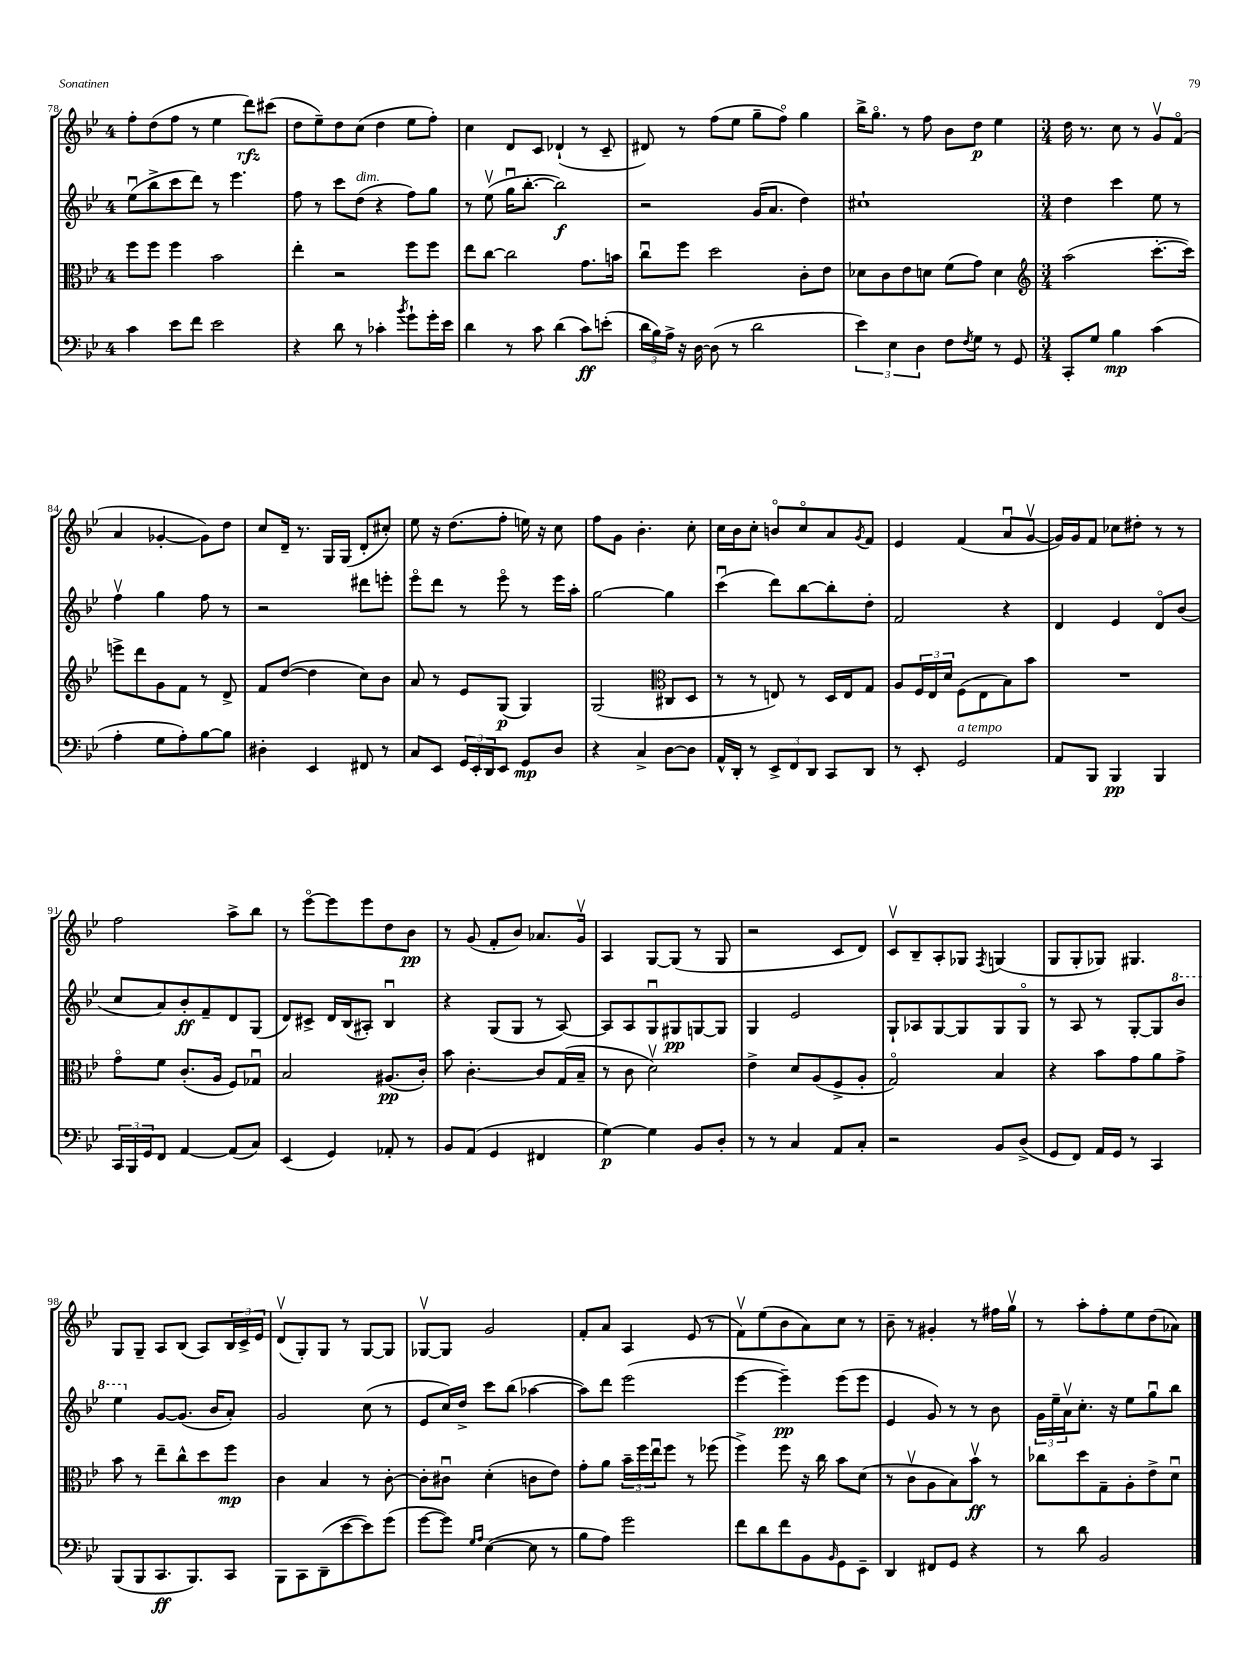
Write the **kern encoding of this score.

**kern	**dynam	**kern	**dynam	**kern	**dynam	**kern	**dynam
*part4	*part4	*part3	*part3	*part2	*part2	*part1	*part1
*staff4	*staff4	*staff3	*staff3	*staff2	*staff2	*staff1	*staff1
*clefF4	*	*clefC3	*	*clefG2	*	*clefG2	*
*k[b-e-]	*	*k[b-e-]	*	*k[b-e-]	*	*k[b-e-]	*
*M4/4	*	*M4/4	*	*M4/4	*	*M4/4	*
=78	=78	=78	=78	=78	=78	=78	=78
4c\	.	8ff\L	.	(8ee-u\L	.	8ff'\L	.
.	.	8ff\J	.	8bb-^\	.	(8dd\	.
8e-\L	.	4ff\	.	8ccc\	.	8ff\J	.
8f\J	.	.	.	8ddd\J)	.	8r	.
2e-\	.	2b-\	.	8r	.	4ee-\	.
.	.	.	.	4.eee-\	.	.	.
.	.	.	.	.	.	8ddd\L)	rfz
.	.	.	.	.	.	(8ccc#X\J	.
=79	=79	=79	=79	=79	=79	=79	=79
4r	.	4ee-'\	.	8ff\	.	8dd\L	.
.	.	.	.	8r	.	8ee-~\)	.
8d\	.	2r	.	8ccc\L	.	8dd\	.
!	!	!	!	!LO:TX:a:i:t=dim.	!	!	!
8r	.	.	.	(8dd\J	.	(8cc\J	.
4c-X'\	.	.	.	4r	.	4dd\	.
8qb-/	.	.	.	.	.	.	.
8g`\L	.	8ff\L	.	8ff\L)	.	8ee-\L	.
16g'\L	.	8ff\J	.	8gg\J	.	8ff'\J)	.
16e-\JJ	.	.	.	.	.	.	.
=80	=80	=80	=80	=80	=80	=80	=80
4d\	.	8ee-\L	.	8r	.	4cc\	.
.	.	[8cc\J	.	(8ee-v\	.	.	.
8r	.	2cc\]	.	16ggu\KL	.	8d/L	.
.	.	.	.	[8.bb-'\J	.	.	.
8c\	.	.	.	.	.	8c/J	.
(4d\	.	.	.	2bb-\])	f	(4d-X`/	.
8c\L)	ff	8.g\L	.	.	.	8r	.
(8en'\J	.	.	.	.	.	8c~/	.
.	.	16bn\Jk	.	.	.	.	.
=81	=81	=81	=81	=81	=81	=81	=81
24d\LL	.	8ccu\L	.	2r	.	8d#X/)	.
24B-\)	.	.	.	.	.	.	.
24A^\JJ	.	.	.	.	.	.	.
16r	.	8ff\J	.	.	.	8r	.
[16D\	.	.	.	.	.	.	.
(8D\]	.	2dd\	.	.	.	(8ff\L	.
8r	.	.	.	.	.	8ee-\J	.
2d\	.	.	.	(16g/KL	.	8gg~\L	.
.	.	.	.	8.a/J	.	.	.
.	.	.	.	.	.	8ff\J)	.
.	.	8c'\L	.	4dd\)	.	4gg\	.
.	.	8e-\J	.	.	.	.	.
=82	=82	=82	=82	=82	=82	=82	=82
6e-\)	.	8d-X\L	.	1cc#X`	.	16bb-^\KL	.
.	.	.	.	.	.	8.gg\J	.
.	.	8c\	.	.	.	.	.
6E-\	.	.	.	.	.	.	.
.	.	8e-\	.	.	.	8r	.
6D\	.	.	.	.	.	.	.
.	.	8dn\J	.	.	.	8ff\	.
8F\L	.	(8f\L	.	.	.	8b-\L	.
8qF/	.	.	.	.	.	.	.
8G\J	.	8g\J)	.	.	.	8dd\J	p
8r	.	4d\	.	.	.	4ee-\	.
8GG/	.	.	.	.	.	.	.
=83	=83	=83	=83	=83	=83	=83	=83
*	*	*clefG2	*	*	*	*	*
*M3/4	*	*M3/4	*	*M3/4	*	*M3/4	*
8CC'/L	.	(2aa\	.	4dd\	.	16dd\	.
.	.	.	.	.	.	8.r	.
8G/J	.	.	.	.	.	.	.
4B-\	mp	.	.	4ccc\	.	8cc\	.
.	.	.	.	.	.	8r	.
(4c\	.	[8.ccc'\L	.	8ee-\	.	8gv/L	.
.	.	.	.	8r	.	(8f/J	.
.	.	16ccc\Jk])	.	.	.	.	.
!!LO:LB:g=z
=84	=84	=84	=84	=84	=84	=84	=84
4A'\	.	8eeen^\L	.	4ffv\	.	4a/	.
.	.	8ddd\	.	.	.	.	.
8G\L	.	8g\	.	4gg\	.	[4g-X'/	.
8A'\)	.	8f\J	.	.	.	.	.
[8B-\	.	8r	.	8ff\	.	8g-\L])	.
8B-\J]	.	8d^/	.	8r	.	8dd\J	.
=85	=85	=85	=85	=85	=85	=85	=85
4D#X'\	.	8f/L	.	2r	.	8cc/L	.
.	.	([8dd/J	.	.	.	16d~/Jk	.
.	.	.	.	.	.	8.r	.
4EE-/	.	4dd\]	.	.	.	.	.
.	.	.	.	.	.	16G/LL	.
.	.	.	.	.	.	(16G/JJ	.
8FF#X/	.	8cc\L)	.	8ddd#X\L	.	8d'/L	.
8r	.	8b-\J	.	8eeen'\J	.	8cc#X'/J)	.
=86	=86	=86	=86	=86	=86	=86	=86
8C/L	.	8a/	.	8eee-\L	.	8ee-\	.
8EE-/J	.	8r	.	8ddd\J	.	16r	.
.	.	.	.	.	.	(8.dd\L	.
24GG/LL	.	8e-/L	.	8r	.	.	.
24EE-'/	.	.	.	.	.	.	.
24DD/J	.	.	.	.	.	.	.
8EE-/J	.	(8G/J	p	8eee-\	.	8ff'\J	.
8GG/L	mp	4G/)	.	8r	.	16een\)	.
.	.	.	.	.	.	16r	.
8D/J	.	.	.	16eee-\LL	.	8cc\	.
.	.	.	.	16aa'\JJ	.	.	.
=87	=87	=87	=87	=87	=87	=87	=87
4r	.	(2G/	.	[2gg\	.	8ff\L	.
.	.	.	.	.	.	8g\J	.
4C^/	.	.	.	.	.	4.b-'\	.
*	*	*clefC3	*	*	*	*	*
[8D\L	.	8C#X/L	.	4gg\]	.	.	.
8D\J]	.	8D/J	.	.	.	8cc'\	.
=88	=88	=88	=88	=88	=88	=88	=88
16AA^^/LL	.	8r	.	(4cccu\	.	16cc\LL	.
16DD'/JJ	.	.	.	.	.	16b-\J	.
8r	.	8r	.	.	.	8cc'\J	.
12EE-^/L	.	8En/)	.	8ddd\L)	.	8bn/L	.
12FF/	.	.	.	.	.	.	.
.	.	8r	.	[8bb-\	.	8cc/	.
12DD/J	.	.	.	.	.	.	.
8CC/L	.	16D/LL	.	8bb-'\]	.	8a/	.
.	.	16E/J	.	.	.	.	.
.	.	.	.	.	.	8qg/	.
8DD/J	.	8G/J	.	8dd'\J	.	8f/J	.
=89	=89	=89	=89	=89	=89	=89	=89
8r	.	8A/L	.	2f/	.	4e-/	.
8EE-'/	.	24F/L	.	.	.	.	.
.	.	24E-/	.	.	.	.	.
.	.	24d/JJ	.	.	.	.	.
!LO:TX:a:i:t=a tempo	!	!	!	!	!	!	!
2GG/	.	(8F\L	.	.	.	(4f/	.
.	.	8E-\	.	.	.	.	.
.	.	8B-\)	.	4r	.	8au/L	.
.	.	8b-\J	.	.	.	[8gv/J	.
=90	=90	=90	=90	=90	=90	=90	=90
8AA/L	.	2.r	.	4d/	.	16g/LL])	.
.	.	.	.	.	.	16g/J	.
8BBB-/J	.	.	.	.	.	8f/J	.
4BBB-/	pp	.	.	4e-/	.	8cc-X\L	.
.	.	.	.	.	.	8dd#X'\J	.
4BBB-/	.	.	.	8d/L	.	8r	.
.	.	.	.	(8b-/J	.	8r	.
!!LO:LB:g=z
=91	=91	=91	=91	=91	=91	=91	=91
24CC/LL	.	8g\L	.	8cc/L	.	2ff\	.
24BBB-/	.	.	.	.	.	.	.
24GG/J	.	.	.	.	.	.	.
8FF/J	.	8f\J	.	8a/)	.	.	.
[4AA/	.	(8.c'/L	.	8b-'/	ff	.	.
.	.	.	.	8f~/	.	.	.
.	.	16A/Jk	.	.	.	.	.
(8AA/L]	.	8F/L)	.	8d/	.	8aa^\L	.
8C/J)	.	8G-Xu/J	.	(8G/J	.	8bb-\J	.
=92	=92	=92	=92	=92	=92	=92	=92
(4EE-/	.	2B-/	.	8d/L)	.	8r	.
.	.	.	.	8c#X^/J	.	[8eee-\L	.
4GG/)	.	.	.	16d/LL	.	8eee-\]	.
.	.	.	.	(16B-/J	.	.	.
.	.	.	.	8A#X'/J)	.	8eee-\	.
8AA-X'/	.	(8.A#X/L	pp	4B-u/	.	8dd\	.
8r	.	.	.	.	.	8b-\J	pp
.	.	16c'/Jk)	.	.	.	.	.
=93	=93	=93	=93	=93	=93	=93	=93
8BB-/L	.	8b-\	.	4r	.	8r	.
(8AA/J	.	[4.c'\	.	.	.	(8g/	.
4GG/	.	.	.	(8G/L	.	8f'/L	.
.	.	.	.	8G/J	.	8b-/J)	.
4FF#X/	.	8c/L]	.	8r	.	8.a-X/L	.
.	.	(16G/L	.	[8A/)	.	.	.
.	.	16B-~/JJ	.	.	.	16gv/Jk	.
=94	=94	=94	=94	=94	=94	=94	=94
[4G\)	p	8r	.	8A/L]	.	4A/	.
.	.	8c\	.	8A/	.	.	.
4G\]	.	2dv\)	.	8Gu/	.	[8G/L	.
.	.	.	.	8G#X/	pp	(8G/J]	.
8BB-/L	.	.	.	[8Gn/	.	8r	.
8D'/J	.	.	.	8G/J]	.	8G/	.
=95	=95	=95	=95	=95	=95	=95	=95
8r	.	4e-^\	.	4G/	.	2r	.
8r	.	.	.	.	.	.	.
4C/	.	8d/L	.	2e-/	.	.	.
.	.	(8A/	.	.	.	.	.
8AA/L	.	8F^/	.	.	.	8c/L	.
8C'/J	.	8A'/J	.	.	.	8d/J)	.
=96	=96	=96	=96	=96	=96	=96	=96
2r	.	2G/)	.	8G`/L	.	8cv/L	.
.	.	.	.	8A-X/	.	8B-~/	.
.	.	.	.	[8G/	.	8A'/	.
.	.	.	.	8G/]	.	8G-X/J	.
.	.	.	.	.	.	8qF/	.
8BB-/L	.	4B-/	.	8G/	.	(4Gn/	.
(8D^/J	.	.	.	8G/J	.	.	.
=97	=97	=97	=97	=97	=97	=97	=97
8GG/L	.	4r	.	8r	.	8G/L	.
8FF/J)	.	.	.	8A/	.	8G'/	.
16AA/LL	.	8b-\L	.	8r	.	8G-X/J)	.
16GG/JJ	.	.	.	.	.	.	.
8r	.	8g\	.	[8G'/L	.	4.G#X/	.
4CC/	.	8a\	.	8G/]	.	.	.
*	*	*	*	*8va	*	*	*
.	.	8g^\J	.	8bb-/J	.	.	.
!!LO:LB:g=z
=98	=98	=98	=98	=98	=98	=98	=98
(8BBB-/L	.	8b-\	.	4eee-\	.	8G/L	.
8BBB-/	.	8r	.	.	.	8G~/J	.
*	*	*	*	*X8va	*	*	*
8.CC/	ff	8ee-~\L	.	[8g/L	.	8A/L	.
.	.	8cc^^\	.	(8.g/J]	.	(8B-/J	.
8.BBB-/)	.	.	.	.	.	.	.
.	.	8dd\	.	.	.	8A/L)	.
.	.	.	.	16b-/KL	.	.	.
8CC/J	.	8ff\J	mp	8a'/J)	.	24B-/L	.
.	.	.	.	.	.	24c^/	.
.	.	.	.	.	.	24e-/JJ	.
=99	=99	=99	=99	=99	=99	=99	=99
8BBB-\L	.	4c\	.	2g/	.	(8dv/L	.
8CC\	.	.	.	.	.	8G'/)	.
(8DD~\	.	4B-/	.	.	.	8G/J	.
[8e-\	.	.	.	.	.	8r	.
8e-\])	.	8r	.	(8cc\	.	[8G/L	.
(8g\J	.	[8c'\	.	8r	.	8G/J]	.
=100	=100	=100	=100	=100	=100	=100	=100
[8g\L	.	8c'\L]	.	8e-/L	.	[8G-Xv/L	.
8g\J])	.	8c#Xu\J	.	16cc/L)	.	8G-/J]	.
.	.	.	.	16dd^/JJ	.	.	.
16qqG/LL	.	.	.	.	.	.	.
16qqA/JJ	.	.	.	.	.	.	.
([4E-\	.	(4d'\	.	8ccc\L	.	2g/	.
.	.	.	.	(8bb-\J	.	.	.
8E-\]	.	8cn\L	.	[4aa-X\	.	.	.
8r	.	8e-\J)	.	.	.	.	.
=101	=101	=101	=101	=101	=101	=101	=101
8B-\L	.	8g'\L	.	8aa-\L])	.	8f'/L	.
8A\J)	.	8a\J	.	8ddd\J	.	8a/J	.
2g\	.	24b-~\LL	.	(2eee-\	.	4A/	.
.	.	24ff\	.	.	.	.	.
.	.	24ee-u\J	.	.	.	.	.
.	.	8ff\J	.	.	.	.	.
.	.	8r	.	.	.	(8e-/	.
.	.	(8ff-X\	.	.	.	8r	.
=102	=102	=102	=102	=102	=102	=102	=102
8f\L	.	4ff^\)	.	[4eee-\	.	8fv\L)	.
8d\	.	.	.	.	.	(8ee-\	.
8f\	.	8ff\	.	4eee-~\])	pp	8b-\	.
8BB-\	.	16r	.	.	.	8a\)	.
.	.	16cc\	.	.	.	.	.
16qqBB-/	.	.	.	.	.	.	.
8GG\	.	8b-\L	.	(8eee-\L	.	8cc\J	.
8EE-~\J	.	(8d\J	.	8eee-\J	.	8r	.
=103	=103	=103	=103	=103	=103	=103	=103
4DD/	.	8r	.	4e-/	.	8b-~\	.
.	.	8cv\L	.	.	.	8r	.
8FF#X/L	.	8A\	.	8g/)	.	4g#X'/	.
8GG/J	.	8B-\)	.	8r	.	.	.
4r	.	8b-v\J	ff	8r	.	8r	.
.	.	8r	.	8b-\	.	16ff#X\LL	.
.	.	.	.	.	.	16ggv\JJ	.
=104	=104	=104	=104	=104	=104	=104	=104
8r	.	8cc-X\L	.	24g\LL	.	8r	.
.	.	.	.	24ee-~\	.	.	.
.	.	.	.	24av\J	.	.	.
8d\	.	8dd\	.	8.cc'\J	.	8aa'\L	.
2BB-/	.	8G~\	.	.	.	8ff'\	.
.	.	.	.	16r	.	.	.
.	.	8A'\	.	8ee-\L	.	8ee-\	.
.	.	8e-^\	.	8ggu\	.	(8dd\	.
.	.	8du\J	.	8bb-\J	.	8a-X\J)	.
==	==	==	==	==	==	==	==
*-	*-	*-	*-	*-	*-	*-	*-
